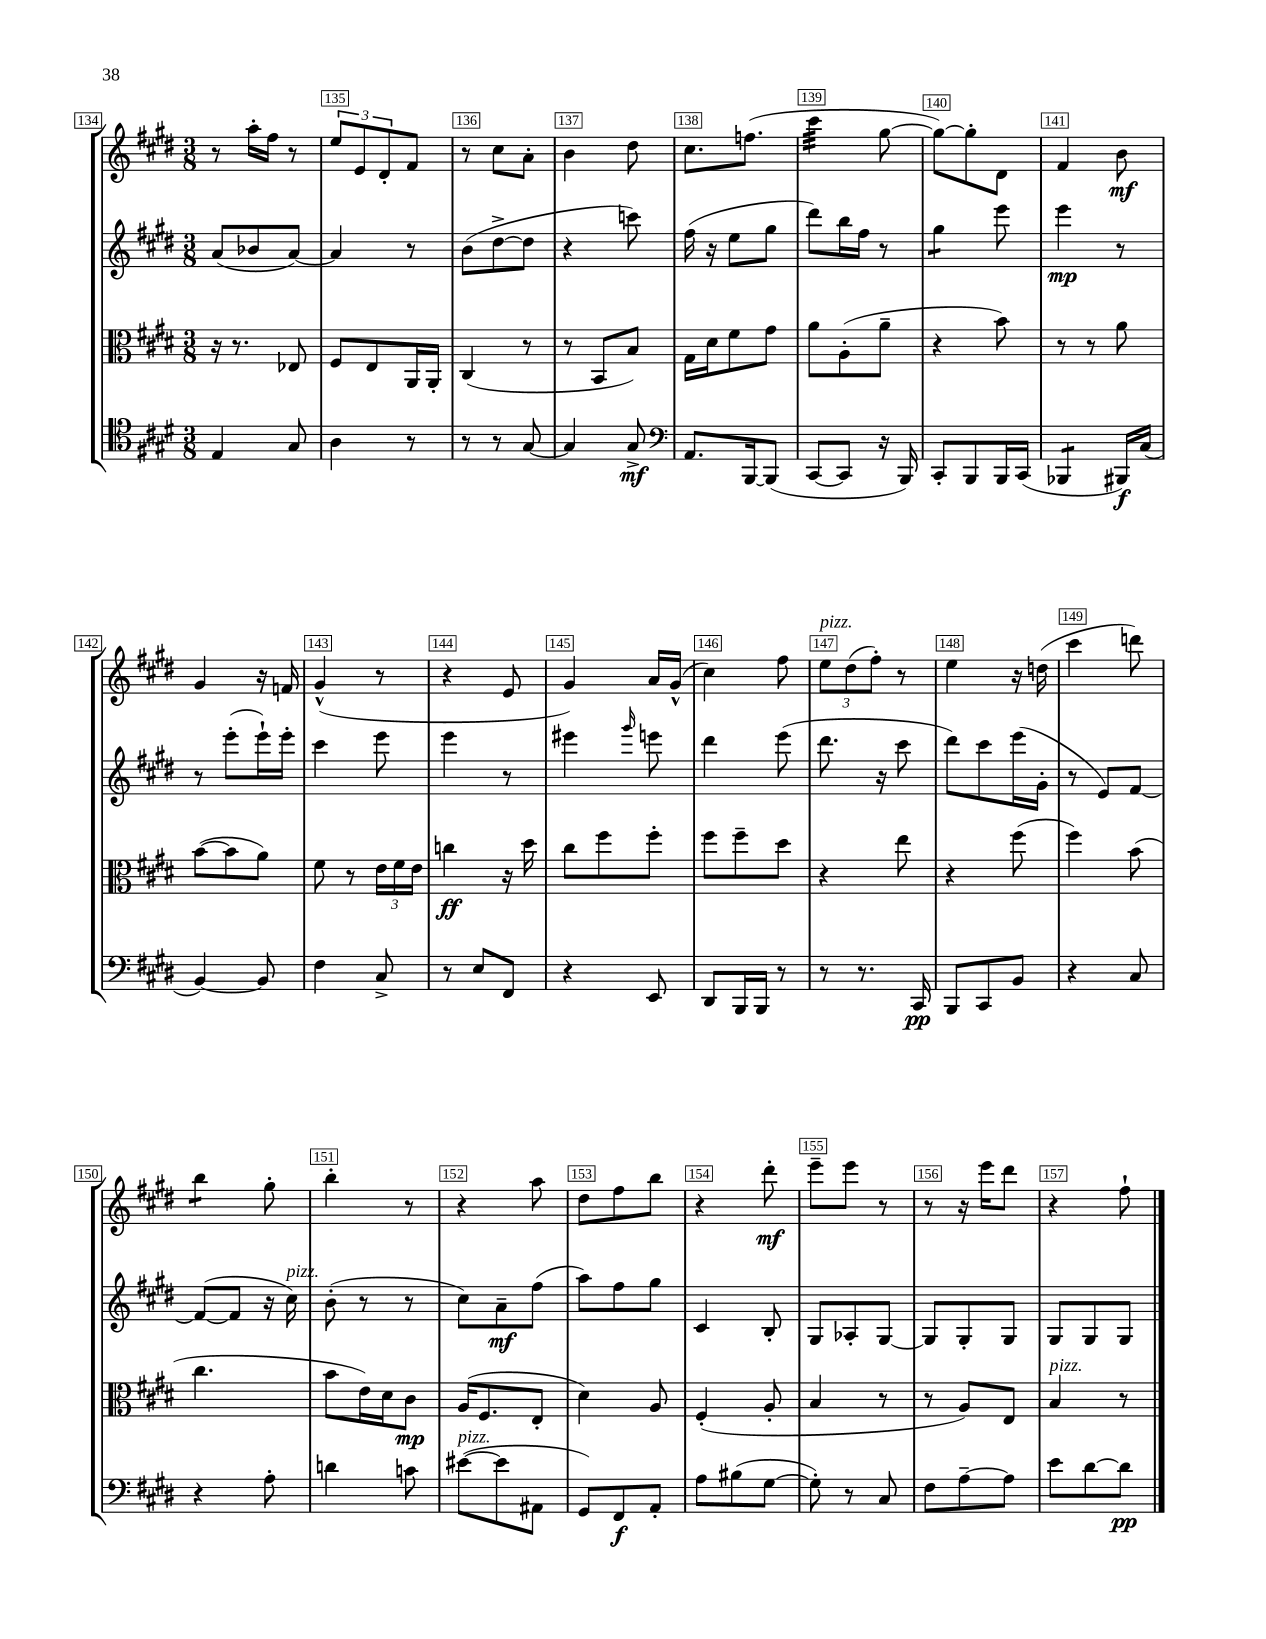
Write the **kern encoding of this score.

**kern	**kern	**kern	**kern
*staff4	*staff3	*staff2	*staff1
*clefC4	*clefC3	*clefG2	*clefG2
*k[f#c#g#d#]	*k[f#c#g#d#]	*k[f#c#g#d#]	*k[f#c#g#d#]
*M3/8	*M3/8	*M3/8	*M3/8
4E	16r	(8a	8r
.	8.r	.	.
.	.	8b-	16aa'
.	.	.	16ff#
8G#	8E-	[8a)	8r
=	=	=	=
4A	8F#	4a]	12ee
.	.	.	12e
.	8E	.	.
.	.	.	12d#'
8r	16AA	8r	8f#
.	16AA'	.	.
=	=	=	=
8r	(4C#	(8b	8r
8r	.	[8dd#^	8cc#
[8G#	8r	8dd#]	8a'
=	=	=	=
4G#]	8r	4r	4b
.	8BB	.	.
8G#^	8B)	8ccc)	8dd#
=	=	=	=
*clefF4	*	*	*
8.AA	16G#	(16ff#	8.cc#
.	16d#	16r	.
.	8f#	8ee	.
[16BBB	.	.	(8.ff
(8BBB]	8g#	8gg#	.
=	=	=	=
[8CC#	8a	8ddd#)	4ccc#
8CC#]	(8A'	16bb	.
.	.	16ff#	.
16r	8a~	8r	[8gg#
16BBB)	.	.	.
=	=	=	=
8CC#'	4r	4gg#	8gg#_)
8BBB	.	.	8gg#']
16BBB	8b)	8eee	8d#
(16CC#	.	.	.
=	=	=	=
4BBB-	8r	4eee	4f#
.	8r	.	.
16BBB#)	8a	8r	8b
(16C#	.	.	.
=	=	=	=
[4BB)	([8b	8r	4g#
.	8b]	(8eee'	.
8BB]	8a)	16eee`)	16r
.	.	16eee'	16f
=	=	=	=
4F#	8f#	4ccc#	(4g#^^
.	8r	.	.
8C#^	24e	8eee	8r
.	24f#	.	.
.	24e	.	.
=	=	=	=
8r	4cc	4eee	4r
8E	.	.	.
8FF#	16r	8r	8e
.	16dd#	.	.
=	=	=	=
4r	8cc#	4eee#	4g#)
.	8ff#	.	.
.	.	16qqggg#	.
8EE	8ff#'	8eee	16a
.	.	.	(16g#^^
=	=	=	=
8DD#	8ff#	4ddd#	4cc#)
16BBB	8ff#~	.	.
16BBB	.	.	.
8r	8dd#	(8eee	8ff#
=	=	=	=
8r	4r	8.ddd#	12ee
.	.	.	(12dd#
8.r	.	.	.
.	.	.	12ff#')
.	.	16r	.
.	8ee	8ccc#	8r
16CC#	.	.	.
=	=	=	=
8BBB	4r	8ddd#)	4ee
8CC#	.	8ccc#	.
8BB	(8ff#	(16eee	16r
.	.	16g#'	(16dd
=	=	=	=
4r	4ff#)	8r	4ccc#
.	.	8e)	.
8C#	(8b	[8f#	8ddd)
=	=	=	=
4r	4.cc#	(8f#_	4bb
.	.	8f#]	.
8A'	.	16r	8gg#'
.	.	16cc#)	.
=	=	=	=
4d	8b	(8b'	4bb'
.	16e)	8r	.
.	16d#	.	.
8c	8c#	8r	8r
=	=	=	=
([8e#	(16A	8cc#)	4r
.	8.F#	.	.
8e#]	.	8a~	.
8AA#	8E'	(8ff#	8aa
=	=	=	=
8GG#)	4d#)	8aa)	8dd#
8FF#	.	8ff#	8ff#
8AA'	8A	8gg#	8bb
=	=	=	=
8A	(4F#'	4c#	4r
(8B#	.	.	.
[8G#	8A'	8B'	8ddd#'
=	=	=	=
8G#'])	4B	8G#	8eee~
8r	.	8A-'	8eee
8C#	8r	[8G#	8r
=	=	=	=
8F#	8r	8G#]	8r
[8A~	8A)	8G#'	16r
.	.	.	16eee
8A]	8E	8G#	8ddd#
=	=	=	=
8e	4B	8G#	4r
[8d#	.	8G#	.
8d#]	8r	8G#	8ff#`
==	==	==	==
*-	*-	*-	*-
